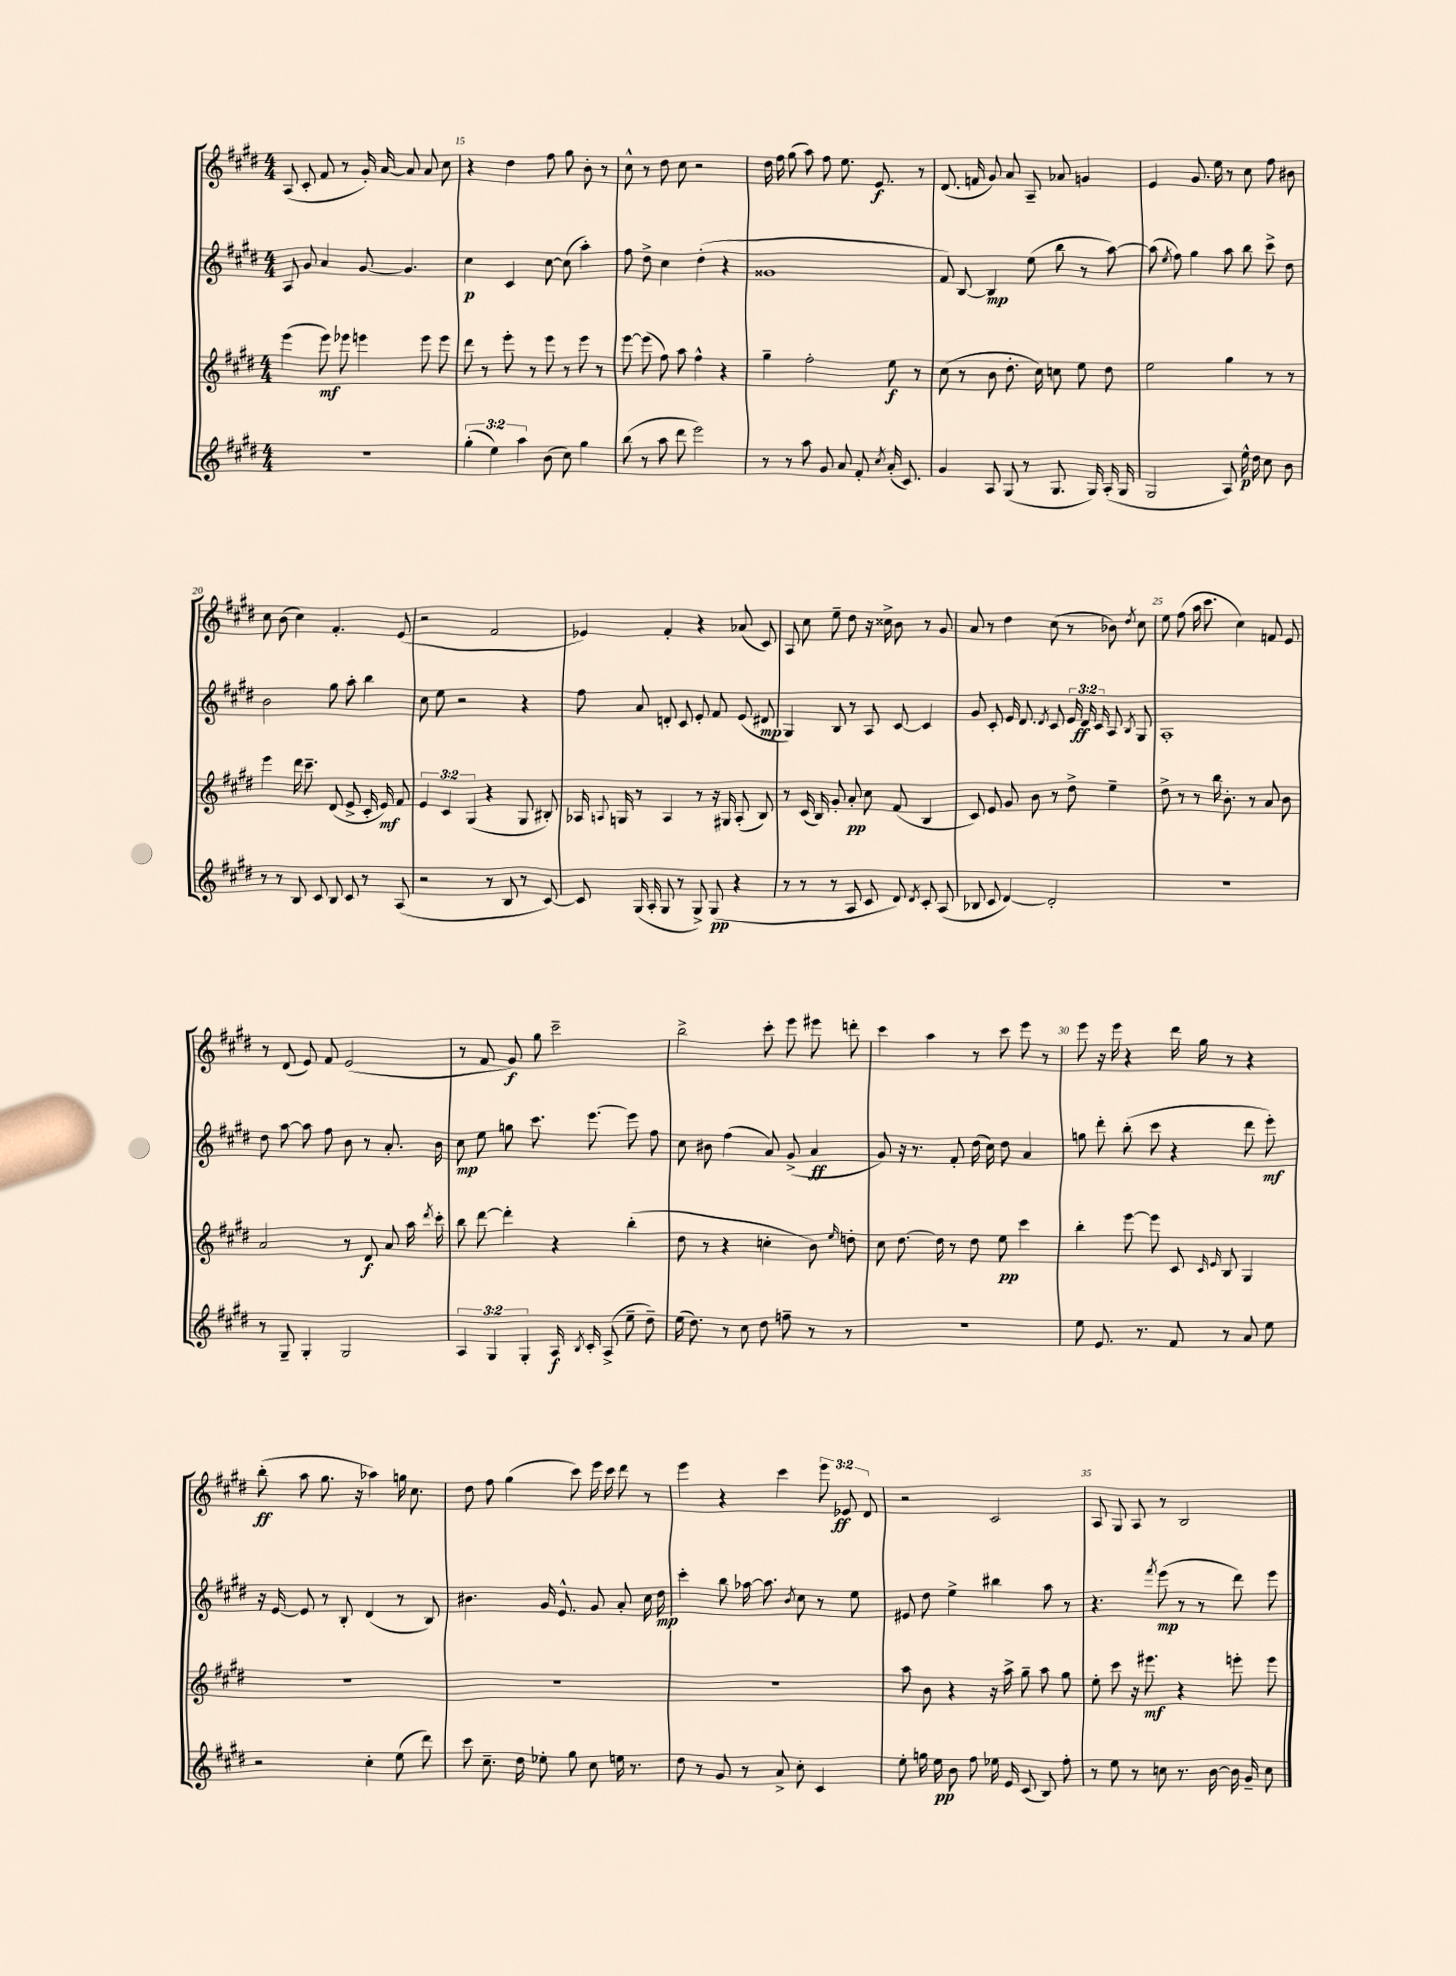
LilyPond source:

<<
\new StaffGroup <<
\new Staff = "s0" {
    \clef treble \key e \major \numericTimeSignature \time 4/4 \override Staff.TupletNumber.text = #tuplet-number::calc-fraction-text
    \autoBeamOff a8( cis'8-. fis'8 r8 gis'16-.) a'16~ a'8 a'8 cis''8 |
    r4 dis''4 fis''8 gis''8 b'8-. r8 |
    cis''8-^ r8 dis''8 cis''8 r2 |
    dis''16 fis''16 gis''8( a''8) fis''8 e''8. e'8.\f r8 |
    dis'8.( f'16 gis'8) a'8 a8-- aes'8 g'4 |
    e'4 gis'8. e''16 r8 cis''8 fis''8 bis'8 |
    cis''8 b'8( cis''4) fis'4.-. e'8( |
    r2 fis'2 |
    ees'4) fis'4-. r4 aes'8( cis'8) |
    a8 cis''8 e''8-- dis''8 r16 cisis''16-> b'8 r8 gis'8 |
    a'8 r8 dis''4 cis''8( r8 bes'8) \acciaccatura { dis''8 } cis''8 |
    e''8 fis''8( a''16 cis'''8. cis''4) f'8 e'8 |
    r8 dis'8( e'8) fis'8 e'2( |
    r8 fis'8 gis'8\f) gis''8 cis'''2-- |
    b''2-> cis'''8-. e'''8 eis'''8 d'''8-. |
    cis'''4 a''4 r8 cis'''8 e'''8 r8 |
    e'''8 r16 e'''16 r4 dis'''16 gis''16 r8 r4 |
    b''8-.\ff( a''8 gis''8. r16 aes''4) g''16 cis''8. |
    dis''8 fis''8 gis''4( cis'''8) e'''16 cis'''16 dis'''8 r8 |
    e'''4 r4 cis'''4 \tuplet 3/2 { e'''8 ees'8\ff dis'8 } |
    r2 cis'2 |
    a8 gis8 a8 r8 b2 \bar "|." |
}
\new Staff = "s1" {
    \clef treble \key e \major \numericTimeSignature \time 4/4 \override Staff.TupletNumber.text = #tuplet-number::calc-fraction-text
    \autoBeamOff a8 gis'8 a'4 gis'8~ gis'4. |
    cis''4\p cis'4 cis''8~ cis''8( a''4-.) |
    fis''8 dis''8-> cis''4 dis''4-.( r4 |
    gisis'1 |
    fis'8) b8~ b4\mp e''8( b''8 r8 a''8~) |
    a''8( \acciaccatura { e''8 } fis''8) gis''4 a''8 b''8 cis'''8-> dis''8 |
    b'2 gis''8 a''8-. b''4 |
    cis''8 e''8 r2 r4 |
    fis''8 a'8 d'8-. cis'8 e'8-. fis'8 e'8( dis'8\mp |
    gis4) b8 r8 a8 cis'8~ cis'4 |
    gis'8 cis'8-. e'16 dis'8. \acciaccatura { dis'8 } cis'8 \tuplet 3/2 { e'16 dis'16\ff cis'16 } a8 \acciaccatura { b8 } gis8 |
    a1-. |
    dis''8 a''8~ a''8 fis''8 b'8 r8 a'8.-. b'16 |
    cis''8\mp e''8 g''8 cis'''8. e'''8.~ e'''8 fis''8 |
    cis''8 bis'8 fis''4( a'8) gis'8->( a'4\ff |
    gis'8) r16 r8. fis'8-. dis''16( cis''16) dis''8 a'4 |
    g''8 dis'''8-. b''8-.( cis'''8 r4 dis'''8 e'''8-.\mf) |
    r16 e'16~ e'8 r8 b8-. dis'4( r8 b8) |
    bis'4. gis'16 e'8.-^ gis'8 a'8-. cis''16 dis''16\mp |
    cis'''4-. b''8 aes''16~ aes''8. \acciaccatura { b'8 } cis''8 r8 e''8 |
    eis'8 dis''8 e''4-> bis''4 a''8 r8 |
    r4. \acciaccatura { fis'''8 } e'''8\mp( r8 r8 dis'''8) e'''8 \bar "|." |
}
\new Staff = "s2" {
    \clef treble \key e \major \numericTimeSignature \time 4/4 \override Staff.TupletNumber.text = #tuplet-number::calc-fraction-text
    \autoBeamOff e'''4( e'''8\mf) ees'''8 e'''4 e'''8 e'''8 |
    dis'''8 r8 e'''8-. r8 e'''8 r8 e'''8 r8 |
    e'''8~ e'''8( fis''8) a''8 fis''4-^ r4 |
    gis''4-- fis''2-. e''8\f r8 |
    cis''8( r8 b'8 dis''8.-. cis''16) c''8 e''8 dis''8 |
    e''2 gis''4 r8 r8 |
    e'''4 dis'''16 cis'''8.-- dis'8( e'8-> cis'16-. e'16\mf) fis'8 |
    \tuplet 3/2 { e'4 cis'4 gis4( } r4 gis8 bis8-.) |
    aes16 \appoggiatura { a8 } g16 r8 a4 r8 r16 gis16 a8-.( b8) |
    r8 cis'16( b16) gis'8-. a'8-.\pp cis''8 fis'8( b4 |
    cis'8) e'8 gis'8 b'8 r8 dis''8-> e''4-- |
    dis''8-> r8 r8 b''16 b'8.-. r8 a'8 b'8 |
    a'2 r8 dis'8\f a'8 a''16 \acciaccatura { dis'''8 } cis'''16-. |
    b''8 dis'''8~ dis'''4-. r4 b''4-.( |
    dis''8 r8 r4 c''4-. b'8) \grace { e''16 } d''8-. |
    cis''8 dis''8.~ dis''16 r8 dis''8 e''8\pp cis'''4 |
    b''4-. e'''8~ e'''8 cis'8 \grace { cis'16 e'16 } b8 gis4 |
    R1 |
    R1 |
    R1 |
    a''8 b'8 r4 r16 a''16-> gis''8-- a''8 gis''8 |
    e''8-. cis'''8 r16 eis'''8.\mf r4 e'''8-. e'''8 \bar "|." |
}
\new Staff = "s3" {
    \clef treble \key e \major \numericTimeSignature \time 4/4 \override Staff.TupletNumber.text = #tuplet-number::calc-fraction-text
    \autoBeamOff r1 |
    \tuplet 3/2 { gis''4-.( e''4) a''4 } b'8( cis''8) gis''4 |
    b''8( r8 a''8 dis'''8 e'''2) |
    r8 r8 a''8 gis'8 a'8 fis'8-. \acciaccatura { cis''8 } a'16-.( cis'8.) |
    gis'4 a8 gis8( r8 gis8. gis16) a16-.( gis16 |
    gis2 a8) e''16-^\p dis''16 cis''8 b'8 |
    r8 r8 b8 cis'8 b8 cis'8 r8 a8( |
    r2 r8 b8 r8 cis'8~) |
    cis'8 gis16( a16-. gis8 r8 gis8->) gis8\pp( r4 |
    r8 r8 r8 a8 cis'8 dis'8) \acciaccatura { dis'8 } cis'8-. a8( |
    bes8 cis'8 dis'4~) dis'2-. |
    R1 |
    r8 gis8-- gis4-. gis2 |
    \tuplet 3/2 { a4 gis4 gis4-. } a16\f \acciaccatura { b8 } cis'16-. a8->( e''8-- dis''8--) |
    e''16( dis''8.) r8 cis''8 dis''8 f''8-- r8 r8 |
    r1 |
    e''8 e'8. r8. fis'8 r8 a'8 e''8 |
    r2 cis''4-. e''8( dis'''8) |
    cis'''8 cis''8.-- dis''16 ees''8-. gis''8 cis''8 e''16 r8. |
    dis''8 r8 gis'8 r8 a'8-> cis''8-. cis'4 |
    e''8-. g''16 e''16\pp b'8 fis''8 ees''16 e'16 cis'8( b8) fis''8-. |
    r8 e''8 r8 c''8 r8. b'16~ b'16 gis'16-- c''8 \bar "|." |
}
>>
>>
\layout { \context { \Score currentBarNumber = #14 \override BarNumber.break-visibility = ##(#f #t #t) barNumberVisibility = #(every-nth-bar-number-visible 5) } }
